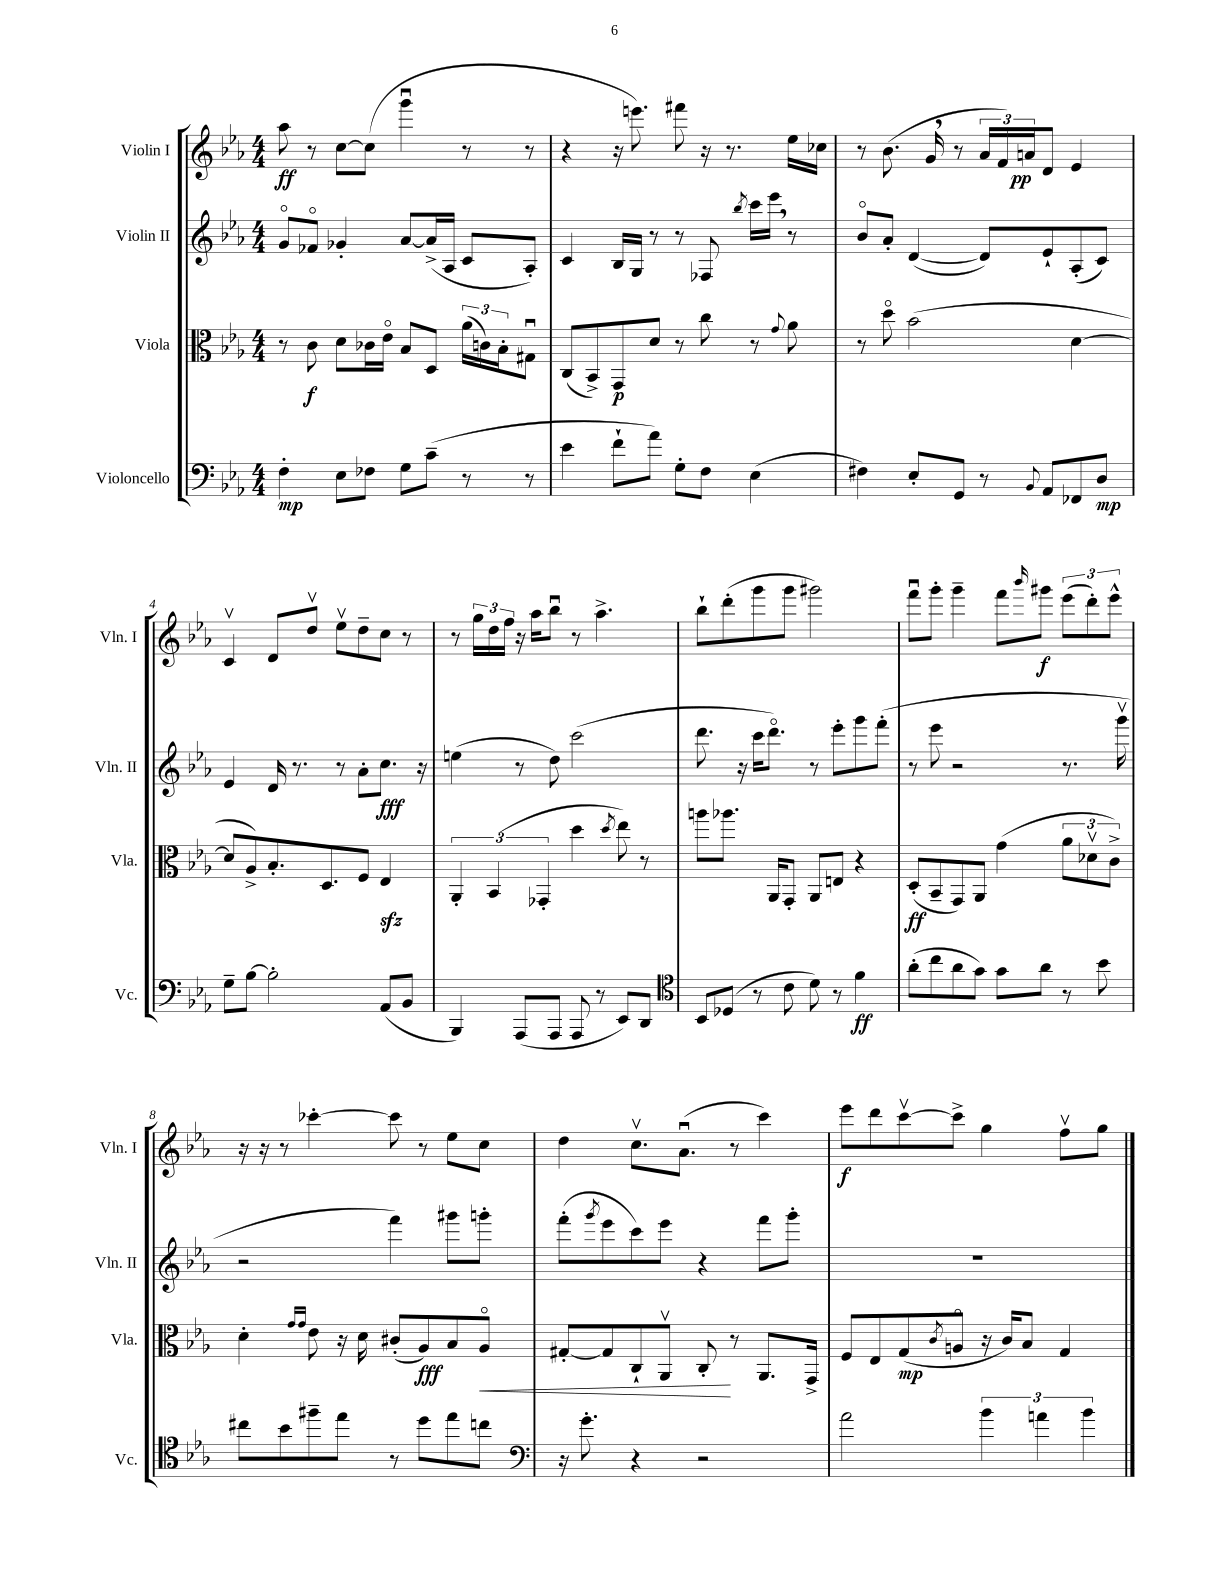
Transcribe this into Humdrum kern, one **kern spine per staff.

**kern	**dynam	**kern	**dynam	**kern	**dynam	**kern	**dynam
*part4	*part4	*part3	*part3	*part2	*part2	*part1	*part1
*staff4	*staff4	*staff3	*staff3	*staff2	*staff2	*staff1	*staff1
*I"Violoncello	*	*I"Viola	*	*I"Violin II	*	*I"Violin I	*
*I'Vc.	*	*I'Vla.	*	*I'Vln. II	*	*I'Vln. I	*
*clefF4	*	*clefC3	*	*clefG2	*	*clefG2	*
*k[b-e-a-]	*	*k[b-e-a-]	*	*k[b-e-a-]	*	*k[b-e-a-]	*
*M4/4	*	*M4/4	*	*M4/4	*	*M4/4	*
=1	=1	=1	=1	=1	=1	=1	=1
4F'\	mp	8r	.	8g/L	.	8aa-\	ff
.	.	8c\	f	8f-X/J	.	8r	.
8E-\L	.	8d\L	.	4g-X'/	.	[8cc\L	.
8F-X\J	.	16c-X\L	.	.	.	(8cc\J]	.
.	.	16e-\JJ	.	.	.	.	.
8G\L	.	8B-/L	.	[8a-/L	.	4gggu\	.
(8c~\J	.	8D/J	.	(16a-^/L]	.	.	.
.	.	.	.	16A-/JJ	.	.	.
8r	.	(24a-\LL	.	8c/L	.	8r	.
.	.	24cn\)	.	.	.	.	.
.	.	24B-'\J	.	.	.	.	.
8r	.	8G#Xu\J	.	8A-'/J)	.	8r	.
=2	=2	=2	=2	=2	=2	=2	=2
4e-\	.	(8C/L	.	4c/	.	4r	.
.	.	8BB-^/)	.	.	.	.	.
8f`\L	.	8GG/	p	16B-/LL	.	16r	.
.	.	.	.	16G/JJ	.	8.eeen\)	.
8a-\J)	.	8d/J	.	8r	.	.	.
8G'\L	.	8r	.	8r	.	8fff#X\	.
8F\J	.	8cc\	.	8F-X/	.	16r	.
.	.	.	.	.	.	8.r	.
.	.	.	.	8qbb-/	.	.	.
(4E-\	.	8r	.	16ccc\LL	.	.	.
.	.	.	.	16eee-,\JJ	.	.	.
.	.	8qqg/	.	.	.	.	.
.	.	8a-\	.	8r	.	16ee-\LL	.
.	.	.	.	.	.	16cc-X\JJ	.
=3	=3	=3	=3	=3	=3	=3	=3
4F#X\)	.	8r	.	8b-/L	.	8r	.
.	.	8dd\	.	8a-'/J	.	(8.b-\	.
8E-'/L	.	(2b-\	.	([4d/	.	.	.
.	.	.	.	.	.	16g,/	.
8GG/J	.	.	.	.	.	8r	.
8r	.	.	.	8d/L])	.	24a-/LL	.
.	.	.	.	.	.	24f/)	.
.	.	.	.	.	.	24an/J	pp
8qqBB-/	.	.	.	.	.	.	.
8AA-/L	.	.	.	8e-`/	.	8d/J	.
8FF-X/	.	[4d\	.	(8A-'/	.	4e-/	.
8D/J	mp	.	.	8c/J)	.	.	.
!!LO:LB:g=z
=4	=4	=4	=4	=4	=4	=4	=4
8G~\L	.	8d/L]	.	4e-/	.	4cv/	.
[8B-\J	.	8A-^/)	.	.	.	.	.
2B-'\]	.	8.B-'/	.	16d/	.	8d/L	.
.	.	.	.	8.r	.	.	.
.	.	.	.	.	.	8ddv/J	.
.	.	8.D/	.	.	.	.	.
.	.	.	.	8r	.	8ee-v\L	.
.	.	8F/J	.	8a-'\L	.	8dd~\	.
(8AA-/L	.	4E-zz/	.	8.cc\J	fff	8cc\J	.
8BB-/J	.	.	.	.	.	8r	.
.	.	.	.	16r	.	.	.
=5	=5	=5	=5	=5	=5	=5	=5
4BBB-/)	.	6AA-'/	.	(4een\	.	8r	.
.	.	.	.	.	.	24gg\LL	.
.	.	(6BB-/	.	.	.	24dd\	.
.	.	.	.	.	.	24ff\JJ	.
(8AAA-/L	.	.	.	8r	.	16r	.
.	.	.	.	.	.	16aa-\KL	.
.	.	6GG-X'/	.	.	.	.	.
8AAA-/J	.	.	.	8dd\)	.	8bb-u\J	.
8AAA-/	.	4dd\	.	(2ccc\	.	8r	.
8r	.	.	.	.	.	4.aa-^\	.
.	.	8qdd/	.	.	.	.	.
8EE-/L)	.	8ee-\)	.	.	.	.	.
8DD/J	.	8r	.	.	.	.	.
=6	=6	=6	=6	=6	=6	=6	=6
*clefC4	*	*	*	*	*	*	*
8BB-/L	.	8aan\L	.	8.ddd\	.	8bb-`\L	.
(8D-X/J	.	8.aa-X\J	.	.	.	(8ddd'\	.
.	.	.	.	16r	.	.	.
8r	.	.	.	16ccc\KL	.	8ggg\	.
.	.	16AA-/KL	.	8.ddd\J)	.	.	.
8c\	.	8GG'/J	.	.	.	8ggg\J	.
8d\)	.	8AA-/L	.	8r	.	2ggg#X\)	.
8r	.	8En/J	.	8eee-'\L	.	.	.
4f\	ff	4r	.	8ggg\	.	.	.
.	.	.	.	(8fff'\J	.	.	.
=7	=7	=7	=7	=7	=7	=7	=7
(8a-'\L	.	(8D'/L	ff	8r	.	8fffu\L	.
8cc\	.	8BB-~/	.	8eee-\	.	8ggg'\J	.
8a-\	.	8GG/)	.	2r	.	4ggg~\	.
8g\J)	.	8AA-/J	.	.	.	.	.
8g\L	.	(4g\	.	.	.	8fff\L	.
.	.	.	.	.	.	16qqbbb-/	.
8a-\J	.	.	.	.	.	8ggg#X\J	f
8r	.	12a-\L	.	8.r	.	(12eee-\L	.
.	.	12d-Xv\	.	.	.	12ddd'\)	.
8b-\	.	.	.	.	.	.	.
.	.	12c^\J)	.	.	.	12eee-^^\J	.
.	.	.	.	16gggv\	.	.	.
!!LO:LB:g=z
=8	=8	=8	=8	=8	=8	=8	=8
8cc#X\L	.	4d'\	.	2r	.	16r	.
.	.	.	.	.	.	16r	.
8b-\	.	.	.	.	.	8r	.
.	.	16qqg/LL	.	.	.	.	.
.	.	16qqg/JJ	.	.	.	.	.
8ff#X~\	.	8e-\	.	.	.	[4ccc-X'\	.
8ee-\J	.	16r	.	.	.	.	.
.	.	16d\	.	.	.	.	.
8r	.	(8c#X'/L	.	4fff\)	.	8ccc-\]	.
8dd\L	.	8A-/)	fff	.	.	8r	.
8ee-\	.	8B-/	.	8ggg#X\L	.	8ee-\L	.
!	!	!	!LO:HP:b	!	!	!	!
8ccn\J	.	8A-/J	<	8gggn'\J	.	8cc\J	.
=9	=9	=9	=9	=9	=9	=9	=9
*clefF4	*	*	*	*	*	*	*
16r	.	[8G#X'/L	.	(8fff'\L	.	4dd\	.
8.g'\	.	.	.	.	.	.	.
.	.	.	.	8qggg/	.	.	.
.	.	8G#/]	.	8eee-\	.	.	.
4r	.	8C`/	.	8ccc\)	.	8.ccv\L	.
.	.	8AA-v/J	.	8eee-\J	.	.	.
.	.	.	.	.	.	(8.a-u\J	.
2r	.	8C'/	.	4r	.	.	.
.	.	8r	[	.	.	8r	.
.	.	8.AA-/L	.	8fff\L	.	4ccc\)	.
.	.	.	.	8ggg'\J	.	.	.
.	.	16GG^/Jk	.	.	.	.	.
=10	=10	=10	=10	=10	=10	=10	=10
2a-\	.	8F/L	.	1r	.	8eee-\L	f
.	.	8E-/	.	.	.	8ddd\	.
.	.	(8G/	mp	.	.	[8cccv\	.
.	.	8qc/	.	.	.	.	.
.	.	8An/J	.	.	.	8ccc^\J]	.
6b-\	.	16r	.	.	.	4gg\	.
.	.	16c/KL)	.	.	.	.	.
.	.	8B-/J	.	.	.	.	.
6an\	.	.	.	.	.	.	.
.	.	4G/	.	.	.	8ffv\L	.
6b-\	.	.	.	.	.	.	.
.	.	.	.	.	.	8gg\J	.
==	==	==	==	==	==	==	==
*-	*-	*-	*-	*-	*-	*-	*-
